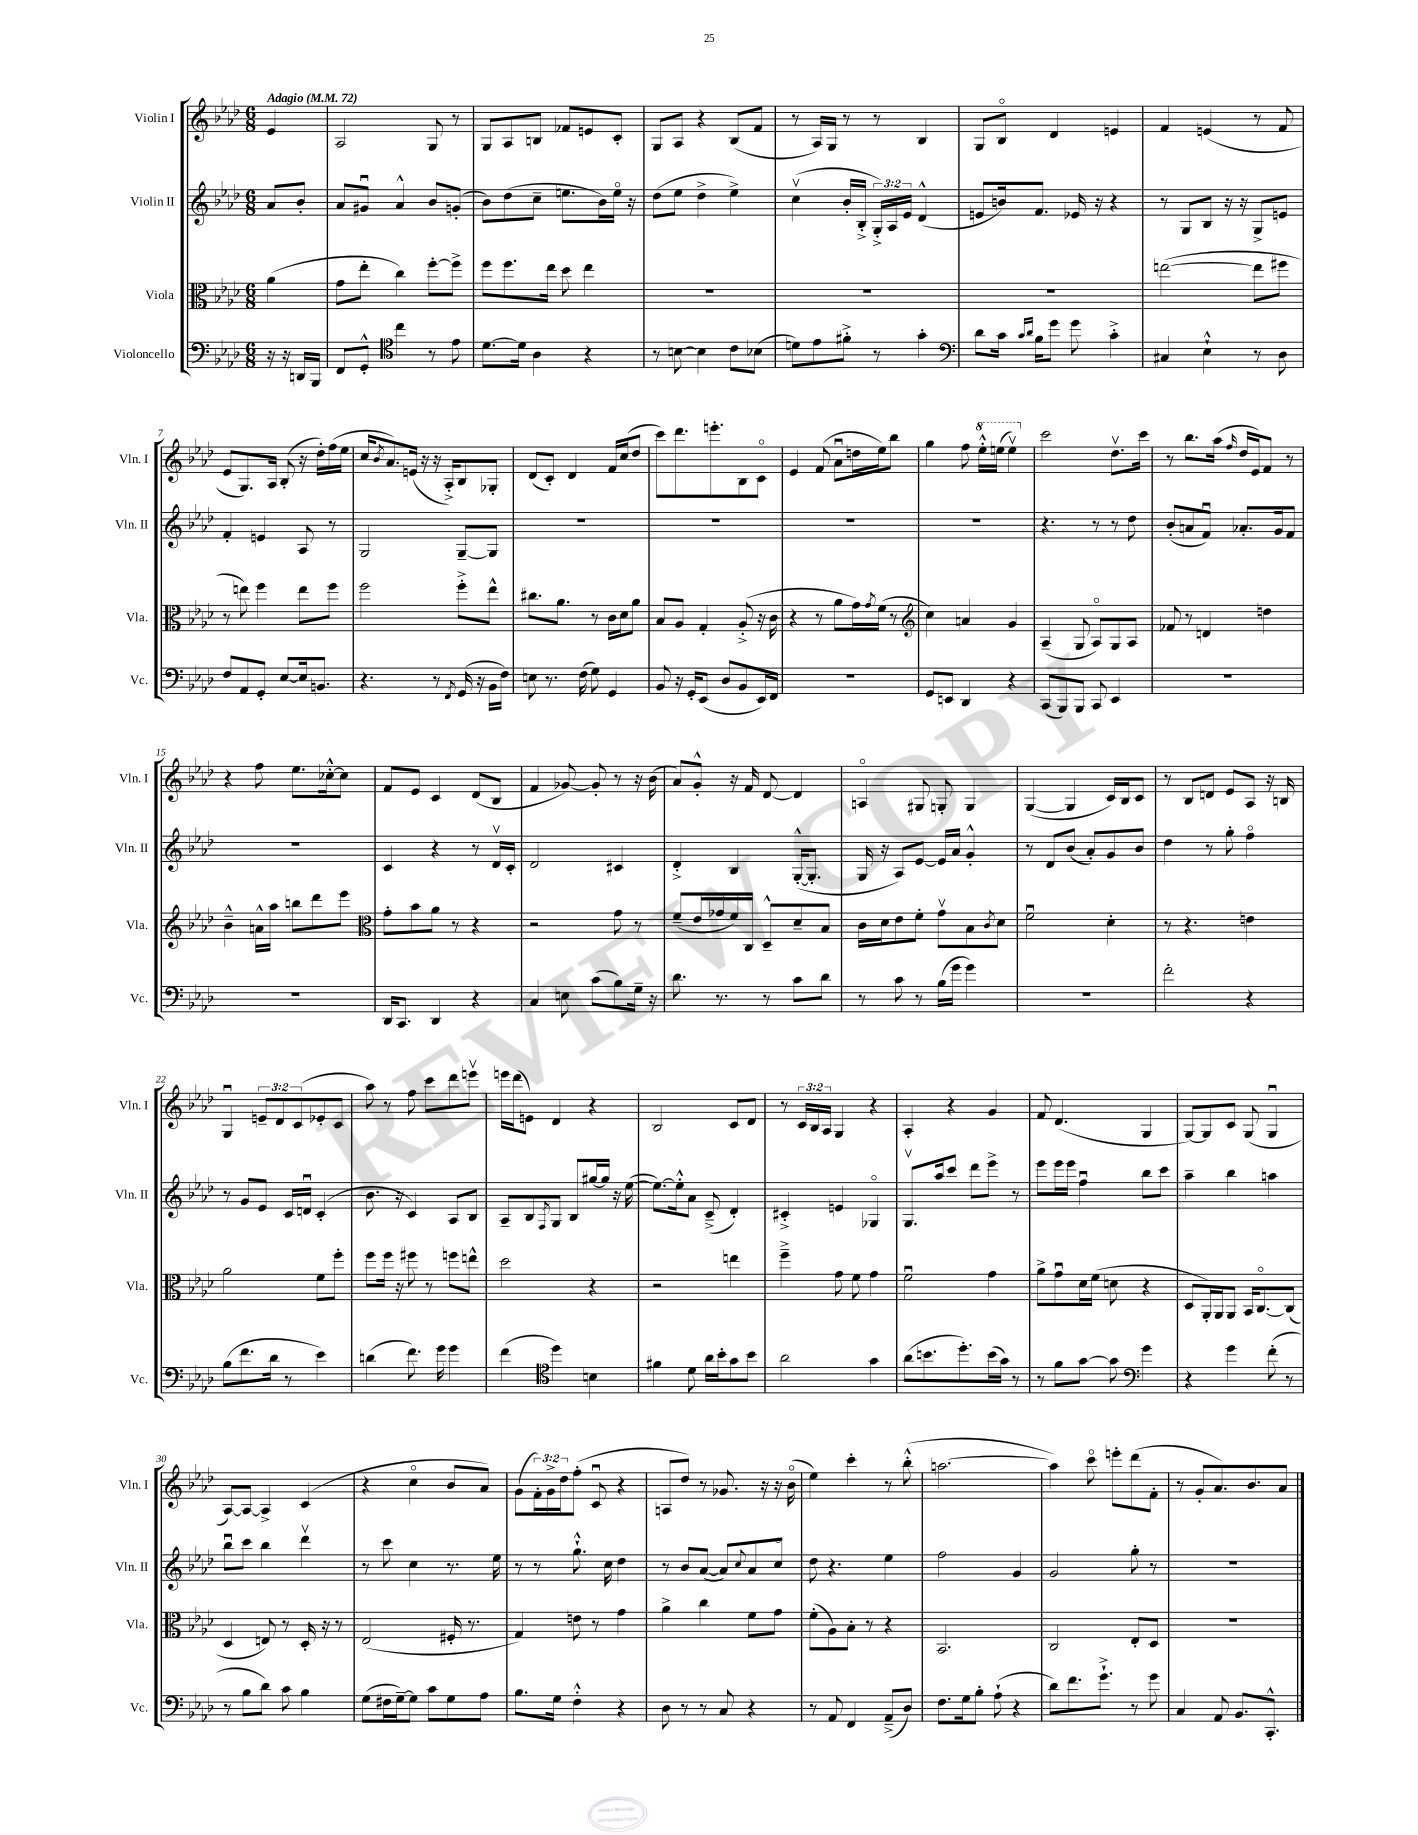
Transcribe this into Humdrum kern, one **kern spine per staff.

**kern	**kern	**kern	**kern
*staff4	*staff3	*staff2	*staff1
*clefF4	*clefC3	*clefG2	*clefG2
*k[b-e-a-d-]	*k[b-e-a-d-]	*k[b-e-a-d-]	*k[b-e-a-d-]
*M6/8	*M6/8	*M6/8	*M6/8
*MM72	*MM72	*MM72	*MM72
16r	(4a-\	8a-/L	4e-/
16r	.	.	.
16DD/LL	.	8b-'/J	.
16BBB-/JJ	.	.	.
=	=	=	=
8FF/L	8g\L	8a-/L	2A-/
8GG'^^/J	8ee-'\J	8g#u/J	.
*clefC4	*	*	*
4cc\	4cc\)	4a-^^/	.
8r	[8ff'\L	8b-/L	8G/
8e-\	8ff^\]J	(8g'/J	8r
=	=	=	=
[8.d-\L	8ff\L	8b-\L)	8G/L
.	8.ff\	(8dd-\	8A-/
16d-\]Jk	.	.	.
4A-\	.	8cc~\J	8B/J
.	16ee-\Jk	.	.
.	8dd-\	8.ee\L	8f-/L
4r	4ee-\	.	8e/
.	.	16b-\L)	.
.	.	16eeo\JJ	8c'/J
.	.	16r	.
=	=	=	=
8r	2.r	(8dd-\L	8G/L
[8B\	.	8ee-\J	8A-/J
4B\]	.	4dd-^\	4r
8c\L	.	4ee-^\)	(8B-/L
(8B-\J	.	.	8f/J
=	=	=	=
8d\L)	2.r	(4ccv\	8r
8e-\	.	.	16A-/LL)
.	.	.	16G/JJ
8f#'^\J	.	16b-'/LL	8r
.	.	16B-'^/JJ	.
8r	.	24G'^/LL)	8r
.	.	24A-/	.
.	.	24e-/JJ	.
4g'\	.	(4d-^^/	4B-/
=	=	=	=
*clefF4	*	*	*
8d-\L	2.r	8e/L	8G/L
16c\Jk	.	16b/k)	8B-o/J
16qqc/LL	.	.	.
16qqd-/JJ	.	.	.
16B-\LK	.	8.f/J	.
8g\J	.	.	4d-/
8g\	.	16e-/	.
.	.	16r	.
4c'^\	.	4r	4e/
=	=	=	=
4C#/	([2ee\	8r	4f/
.	.	8G/L	.
4E-`^^\	.	8B-/J	(4e/
.	.	16r	.
.	.	16r	.
8r	8ee\]L	8G^/L	8r
8D-\	8ff#\J	8e/J	8f/
=	=	=	=
8F/L	8r	4f'/	8e-/L
8AA-/	8ee\)	.	8.G/)
8GG'/J	4ff\	4e/	.
.	.	.	16A-/Jk
[8E-/L	.	.	(8B-'/
16E-/]k	8ee\L	8A-/	16r
8.BB/J	.	.	16dd-'\LL)
.	8ff\J	8r	(16ff\
.	.	.	16ee-\JJ
=	=	=	=
4.r	2ff\	2G/	16cc/LK
.	.	.	8qb-/
.	.	.	8.a-/)
.	.	.	(16e/Jk
.	.	.	16r
8r	.	.	16r
.	.	.	16A-'^/LK)
8qFF/	.	.	.
(16GG/	8ff'^\L	[8G~/L	8B-/
16r	.	.	.
16BB-\LL	8ee-^^\J	8G/]J	8G-'/J
16F\JJ)	.	.	.
=	=	=	=
8E\	8.cc#\L	2.r	(8d-/L
8.r	.	.	8c'/J)
.	8.a-\J	.	.
.	.	.	4d-/
(16F\	.	.	.
8G\)	8r	.	.
4GG/	16c\LL	.	16f/LL
.	16d-\J	.	(16cc/J
.	8a-\J	.	8dd-/J
=	=	=	=
8BB-/	8B-/L	2.r	8ccc\L)
16r	8A-/J	.	8.ddd-\
16GG'/LK	.	.	.
(8EE-/J	4G'/	.	.
.	.	.	8.eee'\
8D-/L	.	.	.
8BB-/	(8A-'^/	.	8B-\
16EE-/L)	16r	.	8co\J
16FF/JJ	16c\	.	.
=	=	=	=
2.r	4r	2.r	4e-/
.	8r	.	(8f/
.	8a-\L	.	8a-u\L
.	16g\L)	.	16dd\L
.	8qg/	.	.
.	(16f\JJ	.	16ee-\J)
.	8r	.	8bb-\J
=	=	=	=
*	*clefG2	*	*
8GG/L	4cc\)	2.r	4gg\
8EE/J	.	.	.
4DD-/	4a/	.	8ff\
.	.	.	16eee-'^^\LL
.	.	.	(16eee\JJ
4r	4g/	.	4eeev\)
=	=	=	=
(8CC/L	(4A-~/	4.r	2ccc\
8BBB-/)	.	.	.
8BBB-/J	8G/	.	.
8CC/	8A-o/L)	8r	.
4EE-/	8G/	8r	8.dd-v\L
.	8A-/J	8dd-\	.
.	.	.	16ccc\Jk
=	=	=	=
2.r	8f-/	(8b-'/L	8r
.	8r	8a/	8.bb-\L
.	4d/	8fu/J)	.
.	.	.	(16aa-\Jk
.	.	.	16qqff/
.	.	8.a-'/L	16dd-/LL
.	.	.	16e-/J)
.	4dd\	.	8f/J
.	.	16g/k	.
.	.	8f/J	8r
=	=	=	=
2.r	4b-~^^\	2.r	4r
.	16a^^\LL	.	8ff\
.	16aa-\JJ	.	.
.	8bb\L	.	8.ee-\L
.	8ddd-\	.	.
.	.	.	[16cc-'^^\k
.	8eee-\J	.	8cc-\]J
=	=	=	=
*	*clefC3	*	*
16DD-/LK	8g'\L	4c/	8f/L
8.CC/J	.	.	.
.	8b-\	.	8e-/J
4DD-/	8a-\J	4r	4c/
.	8r	.	.
4r	4r	8r	(8d-/L
.	.	16d-v/LL	8B-/J
.	.	16c'/JJ	.
=	=	=	=
4C/	2r	2d-/	4f/
8E\	.	.	[8g-/)
(8c\L	.	.	8g-'/]
8B-\)	8g\	4c#/	8r
16G~\Jk	8r	.	16r
16r	.	.	(16b-\
=	=	=	=
8.d-\	(8f~/L	4d-'^/	8a-/L)
.	16e-/L	.	8g'^^/J
8.r	16g-/	.	.
.	16f/)	4B-/	16r
.	16C/JJ	.	16f/
8r	8D-~^^/L	.	[8d-/
8c\L	8d-~/	([16G'^^/LK	4d-/]
.	.	8.G'/]J	.
8d-\J	8B-/J	.	.
=	=	=	=
8r	16c\LL	16G/	4Ao/
.	16d-\J	16r	.
8c\	8e-\	8A-/L)	.
8r	8f'\J	[8e-/J	8G#/
(16B-\LL	8gv\L	16e-/]LL	8G'/
16g\JJ	.	16a-/JJ	.
4g\)	8B-\	4g'^^/	4G/
.	8qc/	.	.
.	8d-\J	.	.
=	=	=	=
2.r	2fu\	8r	([4G/
.	.	8d-/L	.
.	.	(8b-/J	4G/]
.	.	8a-'/L)	.
.	4d-'\	8g/	16c/LL)
.	.	.	16B-/J
.	.	8b-/J	8c/J
=	=	=	=
2f'\	8r	4dd-\	8r
.	4.r	.	8B-/L
.	.	8r	8d/J
.	.	8gg'\	8e-/L
4r	4e\	4ffo\	8A-/J
.	.	.	16r
.	.	.	16B/
=	=	=	=
(8B-\L	2a-\	8r	4Gu/
8.f\	.	8g/L	.
.	.	8e-/J	12e~/L
16d-\Jk	.	.	.
.	.	.	12d-/
8r	.	16c/LL	.
.	.	.	(12c/
.	.	16du/JJ	.
4e-\)	8f\L	(4c'/	8e-'/
.	8ff'\J	.	8c/J
=	=	=	=
(4d\	8ff\L	8.b-\	8aa-\)
.	16ff\Jk	.	8r
.	16r	16r	.
8.f\)	8ff#\	4c/)	8ff\
.	8r	.	8ccc\L
16g\	.	.	.
4g\	8ff\L	8A-/L	8ddd-\
.	8ee^^\J	8B-/J	8eeev\J
=	=	=	=
(4f\	2dd-\	8A-~/L	16eee\LL
.	.	.	(16ddd-\J
.	.	8B-/	8e\J)
*clefC4	*	*	*
.	.	8qF/	.
4dd-\)	.	8G/J	4d-/
.	.	8B-/L	.
4B\	4r	[16gg#/L	4r
.	.	16gg#/]JJ	.
.	.	16r	.
.	.	([16ee-\	.
=	=	=	=
4f#\	2r	8.ee-\_L)	2B-/
.	.	16ee-'^^\]k	.
8d-\	.	8a-\J	.
16a-\LL	.	(8c~^/	.
16b-'\J	.	.	.
8g\	4ee\	4d-'/)	8c/L
8b-\J	.	.	8d-/J
=	=	=	=
2a-\	4ff~^\	4c#'^/	8r
.	.	.	24c/LL
.	.	.	24B-/
.	.	.	24A-/JJ
.	8g\	4e/	4G/
.	8f\	.	.
4g\	4g\	4G-o/	4r
=	=	=	=
(8a-\L	2fu\	8.Gv/L	4A-'/
8.b\	.	.	.
.	.	16aa-/k	.
.	.	8ccc/J	4r
8.dd-'\)	.	.	.
.	.	8ddd-\L	.
(16b\L	4g\	8eee-^\J	4g/
16g\JJ)	.	.	.
8r	.	8r	.
=	=	=	=
8r	8a-^\L	8eee-\L	8f/
8f\L	8gu\	16eee-\L	(4.d-/
.	.	16eee-\JJ	.
[8g\J	16d-\L	4ffu\	.
.	(16f\JJ	.	.
8g\]	8d\	.	.
*clefF4	*	*	*
4g\	4r	8bb-\L	4G/
.	.	8ccc\J	.
=	=	=	=
4r	8D-/L	4aa-~\	[8G/L)
.	16AA-'/L)	.	8G/]
.	16AA-/J	.	.
4g\	8AA-/J	4bb-\	8c/J
.	16BB-/LK	.	(8G/
.	[8.Co/	.	.
(8f'\	.	4aa\	4Gu/
8r	(8C/]J	.	.
=	=	=	=
8r	4D-/	8bb-u\L	[8A-/L)
8B-\L	.	8ccc\J	8A-/_J
8d-\J)	8E/)	4bb-\	4A-^/]
8c\	8r	.	.
4B-\	16D-'/	4ddd-v\	(4c/
.	16r	.	.
.	8r	.	.
=	=	=	=
(8G\L	(2E-/	8r	4r
16F#\L	.	8ccc\	.
[16G~\J)	.	.	.
8G\]J	.	4cc\	4cco\
8c\L	.	.	.
8G\	16F#'/	8.r	8b-/L
.	8.r	.	.
8A-\J	.	.	8a-/J)
.	.	16ee-\	.
=	=	=	=
8.B-\L	4G/)	8r	(8g\L
.	.	8r	24f'\L)
.	.	.	24g^\
16G\Jk	.	.	.
.	.	.	24dd-\J
4F'^^\	8e\	8.gg`^^\	(8ff'\J
.	8r	.	8cu/
.	.	16cc\	.
4r	4g\	4dd-\	4r
=	=	=	=
8D-\	4a-^\	8r	8A/L
8r	.	8b-/L	8dd-/J)
8r	4cc\	([8a-/J	8r
8C/	.	8a-/]L)	8.g-/
.	.	8qqcc/	.
4r	8f\L	8a-/	.
.	.	.	16r
.	8g\J	8cco/J	16r
.	.	.	(16b-o\
=	=	=	=
8r	(8f'\L	8dd-\	4ee-\)
8AA-/	8A-\)	4.r	.
4FF/	8B-'\J	.	4ccc'\
.	8r	.	.
(8AA-~^/L	4r	4ee-\	8r
8D-/J)	.	.	(8bb-'^^\
=	=	=	=
8.F\L	2.BB-/	2ff\	[2.aa\
16G\k	.	.	.
8B-'\J	.	.	.
(8A-`\	.	.	.
4r	.	4g/	.
=	=	=	=
8d-\L)	2C/	2g/	4aa\])
8.f\	.	.	.
.	.	.	8ccco\
8.g`^\J	.	.	.
.	.	.	8eee'\L
8r	8E-'/L	8gg'\	(8ddd-\
8g\	8D-/J	8r	8f'\J
=	=	=	=
4C/	2.r	2.r	8r
.	.	.	8g'/L
8AA-/	.	.	8.a-/)
8.BB-/L	.	.	.
.	.	.	8.b-/
8.CC'^^/J	.	.	.
.	.	.	8a-/J
==	==	==	==
*-	*-	*-	*-
